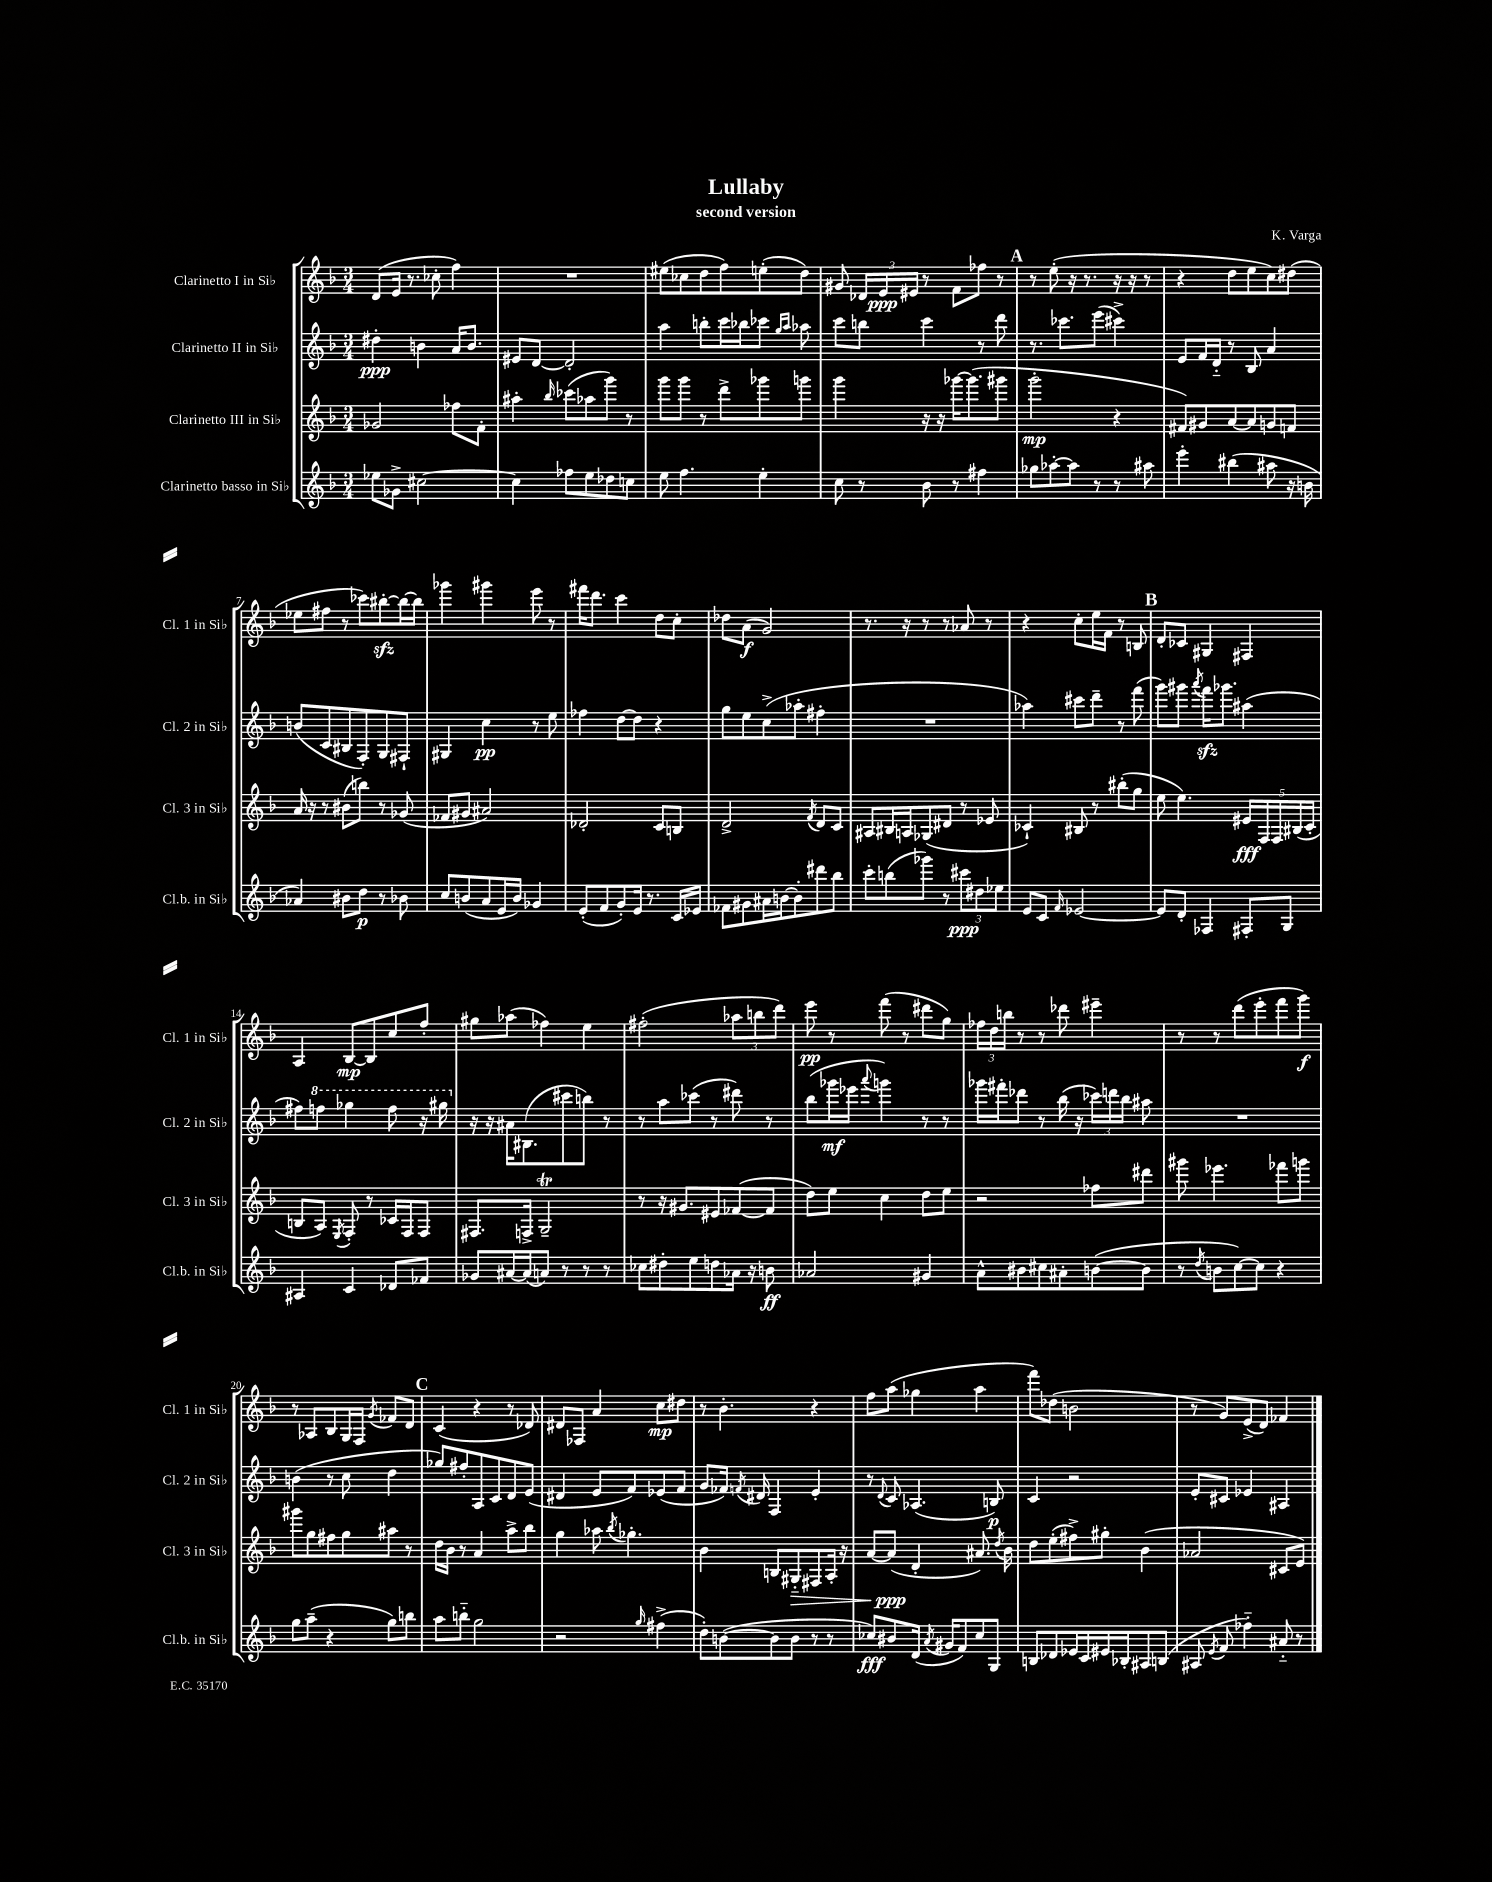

**kern	**dynam	**kern	**dynam	**kern	**dynam	**kern	**dynam
*part4	*part4	*part3	*part3	*part2	*part2	*part1	*part1
*staff4	*staff4	*staff3	*staff3	*staff2	*staff2	*staff1	*staff1
*I"Clarinetto basso in Si♭	*	*I"Clarinetto III in Si♭	*	*I"Clarinetto II in Si♭	*	*I"Clarinetto I in Si♭	*
*I'Cl.b. in Si♭	*	*I'Cl. 3 in Si♭	*	*I'Cl. 2 in Si♭	*	*I'Cl. 1 in Si♭	*
*clefG2	*	*clefG2	*	*clefG2	*	*clefG2	*
*k[b-]	*	*k[b-]	*	*k[b-]	*	*k[b-]	*
*M3/4	*	*M3/4	*	*M3/4	*	*M3/4	*
=1	=1	=1	=1	=1	=1	=1	=1
8ee-X\L	.	2g-X/	.	4dd#X'\	ppp	(8d/L	.
8g-X^\J	.	.	.	.	.	16e/Jk	.
.	.	.	.	.	.	8.r	.
[2cc#X\	.	.	.	4bn\	.	.	.
.	.	.	.	.	.	8cc-X'\	.
.	.	8ff-X\L	.	16a/KL	.	4ff\)	.
.	.	.	.	8.b/J	.	.	.
.	.	8f'\J	.	.	.	.	.
=2	=2	=2	=2	=2	=2	=2	=2
4cc#\]	.	4aa#X'\	.	8e#X/L	.	2.r	.
.	.	.	.	[8d/J	.	.	.
.	.	16qqbb-/	.	.	.	.	.
8ff-X\L	.	(8ccc-X\L	.	2d'/]	.	.	.
8ee\	.	8aa-X\	.	.	.	.	.
8dd-X\	.	8ggg\J)	.	.	.	.	.
8ccn\J	.	8r	.	.	.	.	.
=3	=3	=3	=3	=3	=3	=3	=3
8ee\	.	8ggg\L	.	4aa\	.	(8ee#X\L	.
4.ff\	.	8ggg\J	.	.	.	8cc-X\	.
.	.	8r	.	8bbn'\L	.	8dd\	.
.	.	8ddd^\L	.	16ccc\L	.	8ff\)	.
.	.	.	.	16bb-X\J	.	.	.
4ee'\	.	8ggg-X\	.	8ccc-X\J	.	(8een'\	.
.	.	.	.	16qqgg/LL	.	.	.
.	.	.	.	16qqaa/JJ	.	.	.
.	.	8gggn\J	.	8aa-X\	.	8dd\J)	.
=4	=4	=4	=4	=4	=4	=4	=4
8cc\	.	4ggg\	.	8ccc\L	.	8g#X/	.
8r	.	.	.	8bbn\J	.	24d-X/LL	.
.	.	.	.	.	.	24e/	ppp
.	.	.	.	.	.	24e#X/JJ	.
8b-\	.	16r	.	4ccc\	.	8r	.
.	.	16r	.	.	.	.	.
8r	.	[16ggg-X\KL	.	.	.	8f\L	.
.	.	(8.ggg-\]	.	.	.	.	.
4ff#X\	.	.	.	8r	.	8ff-X\J	.
.	.	8ggg#X\J	.	8ddd\	.	8r	.
!!LO:REH:place=s1:t=A
=5	=5	=5	=5	=5	=5	=5	=5
8gg-X\L	.	2ggg'\	mp	8.r	.	8r	.
[8aa-X'\	.	.	.	.	.	(8ee'\	.
.	.	.	.	8.ccc-X\L	.	.	.
8aa-\J]	.	.	.	.	.	16r	.
.	.	.	.	.	.	8.r	.
8r	.	.	.	(8eee\J	.	.	.
8r	.	4r	.	4ccc#X^\)	.	16r	.
.	.	.	.	.	.	16r	.
8aa#X\	.	.	.	.	.	8r	.
=6	=6	=6	=6	=6	=6	=6	=6
4eee'\	.	8f#X/L)	.	8e/L	.	4r	.
.	.	8g#X/	.	16f/L	.	.	.
.	.	.	.	16d/JJ	.	.	.
(4bb#X\	.	[8a/	.	8r	.	8dd\L	.
.	.	8a/]	.	8B-/	.	8ee\	.
8aa#X\	.	8gn/	.	4a/	.	8cc\)	.
16r	.	8fn/J	.	.	.	(8dd#X\J	.
16bn\	.	.	.	.	.	.	.
!!LO:LB:g=z
=7	=7	=7	=7	=7	=7	=7	=7
4a-X/)	.	16a/	.	(8bn/L	.	8ee-X\L	.
.	.	16r	.	.	.	.	.
.	.	8r	.	8c/	.	8ff#X\J	.
8b#X\L	.	(8b#X\L	.	8B#X/	.	8r	.
8dd\J	p	8bbn\J)	.	8F'/)	.	8ccc-X\L)	.
8r	.	8r	.	8G/	.	[8bb#Xzz'\	.
8b-X\	.	(8g-X/	.	8F#X`/J	.	16bb#\L_	.
.	.	.	.	.	.	16bb#\JJ]	.
=8	=8	=8	=8	=8	=8	=8	=8
8cc/L	.	8f-X/L	.	4G#X/	.	4ggg-X\	.
(8bn/	.	8g#X/J	.	.	.	.	.
8a/	.	2a#X/)	.	4cc\	pp	4ggg#X\	.
16e/L	.	.	.	.	.	.	.
16b/JJ)	.	.	.	.	.	.	.
4g-X/	.	.	.	8r	.	8eee\	.
.	.	.	.	8ee\	.	8r	.
=9	=9	=9	=9	=9	=9	=9	=9
(8e'/L	.	2d-X'/	.	4ff-X\	.	16fff#X\KL	.
.	.	.	.	.	.	8.ddd\J	.
8f/	.	.	.	.	.	.	.
8g'/)	.	.	.	[8dd\L	.	4ccc\	.
16e/Jk	.	.	.	8dd\J]	.	.	.
8.r	.	.	.	.	.	.	.
.	.	8c/L	.	4r	.	8dd\L	.
16c/LL	.	8Bn/J	.	.	.	8cc'\J	.
16e-X/JJ	.	.	.	.	.	.	.
=10	=10	=10	=10	=10	=10	=10	=10
8f-X\L	.	2d^/	.	8gg\L	.	8dd-X\L	.
8g#X\	.	.	.	8ee\	.	(8a\J	f
16a#X\L	.	.	.	(8cc^\	.	2g/)	.
[16bn\J	.	.	.	.	.	.	.
8b'\]	.	.	.	8aa-X'\J	.	.	.
.	.	8qf/	.	.	.	.	.
8ddd#X\	.	8d/L	.	4ff#X'\	.	.	.
8bb-\J	.	8c/J	.	.	.	.	.
=11	=11	=11	=11	=11	=11	=11	=11
8ccc'\L	.	8A#X/L	.	2.r	.	8.r	.
(8bbn\	.	16B#X/L	.	.	.	.	.
.	.	16An/J	.	.	.	16r	.
8ggg-X\J)	.	(8G-X/	.	.	.	8r	.
8r	.	8d#X/J	.	.	.	8r	.
12ccc#X\L	ppp	8r	.	.	.	8a-X/	.
12dd#X\	.	.	.	.	.	.	.
.	.	8e-X/	.	.	.	8r	.
12ee-X\J	.	.	.	.	.	.	.
=12	=12	=12	=12	=12	=12	=12	=12
8e/L	.	4c-X`/)	.	4aa-X\)	.	4r	.
8c/J	.	.	.	.	.	.	.
16qqf/	.	.	.	.	.	.	.
[2e-X/	.	8B#X/	.	8ccc#X\L	.	8cc'\L	.
.	.	8r	.	8ddd~\J	.	16ee\L	.
.	.	.	.	.	.	16f\JJ	.
.	.	(8bb#X'\L	.	8r	.	8r	.
.	.	8gg\J	.	(8fff\	.	8Bn/	.
!!LO:REH:place=s1:t=B
=13	=13	=13	=13	=13	=13	=13	=13
8e-/L]	.	8ee\	.	8ggg\L)	.	8d'/L	.
8d'/J	.	4.ee\)	.	8ggg#X\J	.	8c-X/J	.
.	.	.	.	8qaaa/	.	.	.
4F-X/	.	.	.	16fffzz\KL	.	4G#X/	.
.	.	.	.	8.ggg-X\J	.	.	.
8F#X'/L	.	20e#X/LL	fff	(4aa#X\	.	4F#X/	.
.	.	20F/	.	.	.	.	.
.	.	20F/	.	.	.	.	.
8G/J	.	.	.	.	.	.	.
.	.	(20B#X/	.	.	.	.	.
.	.	20c'/JJ	.	.	.	.	.
!!LO:LB:g=z
=14	=14	=14	=14	=14	=14	=14	=14
4A#X/	.	8Bn/L	.	8ff#X\L)	.	4A/	.
*	*	*	*	*8va	*	*	*
.	.	8A/J)	.	8fffn\J	.	.	.
.	.	8qE/	.	.	.	.	.
4c/	.	8F'/	.	4ggg-X\	.	[8B-/L	mp
.	.	8r	.	.	.	8B-/]	.
8d-X/L	.	16c-X/LL	.	8fff\	.	8cc/	.
.	.	16F/J	.	.	.	.	.
8f-X/J	.	8F/J	.	16r	.	8ff'/J	.
.	.	.	.	16ggg#X\	.	.	.
=15	=15	=15	=15	=15	=15	=15	=15
*	*	*	*	*X8va	*	*	*
8g-X/L	.	8.F#X/L	.	16r	.	8gg#X\L	.
.	.	.	.	16r	.	.	.
[16a#X/L	.	.	.	16a#X\KL	.	(8aa-X\J	.
(16a#/J]	.	16Fn^/Jk	.	(8.B#X\	.	.	.
8an/J)	.	2GT~/	.	.	.	4ff-X\)	.
8r	.	.	.	8ccc#X\	.	.	.
8r	.	.	.	8bbn\J)	.	4ee\	.
8r	.	.	.	8r	.	.	.
=16	=16	=16	=16	=16	=16	=16	=16
8cc-X\L	.	8r	.	8r	.	(2ff#X'\	.
8dd#X'\	.	16r	.	8aa\L	.	.	.
.	.	8.g#X/L	.	.	.	.	.
8ee\	.	.	.	(8ccc-X\J	.	.	.
8ddn\	.	8e#X/	.	8r	.	.	.
16a-X\Jk	.	([8f-X/	.	8ddd#X\)	.	12aa-X\L	.
16r	.	.	.	.	.	.	.
.	.	.	.	.	.	12bbn\	.
8bn\	ff	8f-/J]	.	8r	.	.	.
.	.	.	.	.	.	12ddd\J)	.
=17	=17	=17	=17	=17	=17	=17	=17
2a-X/	.	8dd\L)	.	(8bb-\L	.	8eee\	pp
.	.	8ee\J	.	16ggg-X\L	mf	8r	.
.	.	.	.	16eee-X\JJ	.	.	.
.	.	.	.	8qqaaa/	.	.	.
.	.	4cc\	.	4gggn\)	.	(8fff\	.
.	.	.	.	.	.	8r	.
4g#X/	.	8dd\L	.	8r	.	8ddd#X\L	.
.	.	8ee\J	.	8r	.	8gg\J)	.
=18	=18	=18	=18	=18	=18	=18	=18
8a^^\L	.	2r	.	16ggg-X\LL	.	24ff-X\LL	.
.	.	.	.	.	.	24dd\	.
.	.	.	.	16fff#X'\J	.	.	.
.	.	.	.	.	.	24bbn\JJ	.
8b#X\	.	.	.	8ddd-X\J	.	8r	.
8cc#X\	.	.	.	8r	.	8r	.
8a#X'\	.	.	.	(16bb-\	.	8ddd-X\	.
.	.	.	.	16r	.	.	.
([8bn\	.	8ff-X\L	.	24ccc-X\LL)	.	4eee#X~\	.
.	.	.	.	24dddn\	.	.	.
.	.	.	.	24bb-\JJ	.	.	.
8b\J]	.	8ddd#X\J	.	8aa#X\	.	.	.
=19	=19	=19	=19	=19	=19	=19	=19
8r	.	8ggg#X\	.	2.r	.	8r	.
8qdd/	.	.	.	.	.	.	.
8bn\L	.	4.eee-X\	.	.	.	8r	.
[8cc\)	.	.	.	.	.	(8ddd\L	.
8cc\J]	.	.	.	.	.	8eee'\	.
4r	.	8fff-X\L	.	.	.	8fff\	.
.	.	8gggn\J	.	.	.	8ggg\J)	f
!!LO:LB:g=z
=20	=20	=20	=20	=20	=20	=20	=20
8gg\L	.	8ggg#X\L	.	(4bn\	.	8r	.
(8aa~\J	.	8gg\	.	.	.	8A-X/L	.
4r	.	8ff#X\	.	8r	.	8B-/	.
.	.	8gg\	.	8cc\	.	16G/L	.
.	.	.	.	.	.	16F/JJ	.
.	.	.	.	.	.	8qg/	.
8gg\L)	.	8aa#X\J	.	4dd\	.	8f-X/L	.
8bbn\J	.	8r	.	.	.	8d/J	.
!!LO:REH:place=s1:t=C
=21	=21	=21	=21	=21	=21	=21	=21
8aa\L	.	16dd\LL	.	8gg-X/L)	.	(4c/	.
.	.	16b-\JJ	.	.	.	.	.
8bbn\J	.	8r	.	8ff#X'/	.	.	.
2gg\	.	4a/	.	8A/	.	4r	.
.	.	.	.	8c/	.	.	.
.	.	8aa^\L	.	8d/	.	8r	.
.	.	8bb-\J	.	(8e/J	.	8d-X/)	.
=22	=22	=22	=22	=22	=22	=22	=22
2r	.	4gg\	.	4d#X/	.	8d#X/L	.
.	.	.	.	.	.	8F-X/J	.
.	.	8aa-X\	.	8e/L	.	4a/	.
.	.	8qbb-/	.	.	.	.	.
.	.	4.gg-X'\	.	8f/)	.	.	.
16qqgg/	.	.	.	.	.	.	.
(4ff#X^\	.	.	.	(8e-X/	.	8cc\L	mp
.	.	.	.	8f/J	.	8dd#X\J	.
=23	=23	=23	=23	=23	=23	=23	=23
8dd'\L)	.	4b-\	.	8g/L	.	8r	.
([8bn\	.	.	.	16f-X/Jk)	.	4.b-'\	.
.	.	.	.	8qfn/	.	.	.
.	.	.	.	16d#X/	.	.	.
8b\]	.	8Bn/L	.	4F/	.	.	.
!	!	!	!LO:HP:b	!	!	!	!
8b\J	.	8G#X/	>	.	.	.	.
8r	.	8F#X/	.	4e'/	.	4r	.
8r	.	16A'/Jk	.	.	.	.	.
.	.	16r	.	.	.	.	.
=24	=24	=24	=24	=24	=24	=24	=24
8cc-X/L)	fff	[8a/L	.	8r	.	8ff\L	.
.	.	.	.	8qqd/	.	.	.
8b#X/	.	(8a/J]	ppp	8c/	.	(8aa\J	.
(16d/Jk	.	4d'/	]	(4.A-X/	.	4gg-X\	.
8qa/	.	.	.	.	.	.	.
16g#X/KL	.	.	.	.	.	.	.
8f/)	.	.	.	.	.	.	.
8cc-/	.	8.a#X/)	.	.	.	4aa\	.
8G/J	.	.	.	8Bn/)	p	.	.
.	.	8qdd/	.	.	.	.	.
.	.	16b-\	.	.	.	.	.
=25	=25	=25	=25	=25	=25	=25	=25
8Bn/L	.	8dd\L	.	4c/	.	8fff\L)	.
8d-X/	.	(8ee'\	.	.	.	(8dd-X\J	.
16e-X/L	.	8ff#X^\)	.	2r	.	2bn\	.
16c/	.	.	.	.	.	.	.
16e#X/	.	8gg#X'\J	.	.	.	.	.
16B-X'/J	.	.	.	.	.	.	.
8A#X/	.	(4b-\	.	.	.	.	.
(8Bn/J	.	.	.	.	.	.	.
=26	=26	=26	=26	=26	=26	=26	=26
8A#X/	.	2a-X/	.	8e'/L	.	8r	.
8qe/	.	.	.	.	.	.	.
8f/	.	.	.	8c#X/J	.	8g/L)	.
4ff-X\)	.	.	.	4e-X/	.	(8e^/	.
.	.	.	.	.	.	8d/J)	.
8a#X/	.	8c#X/L	.	4A#X/	.	4f-X/	.
8r	.	8e/J)	.	.	.	.	.
==	==	==	==	==	==	==	==
*-	*-	*-	*-	*-	*-	*-	*-
